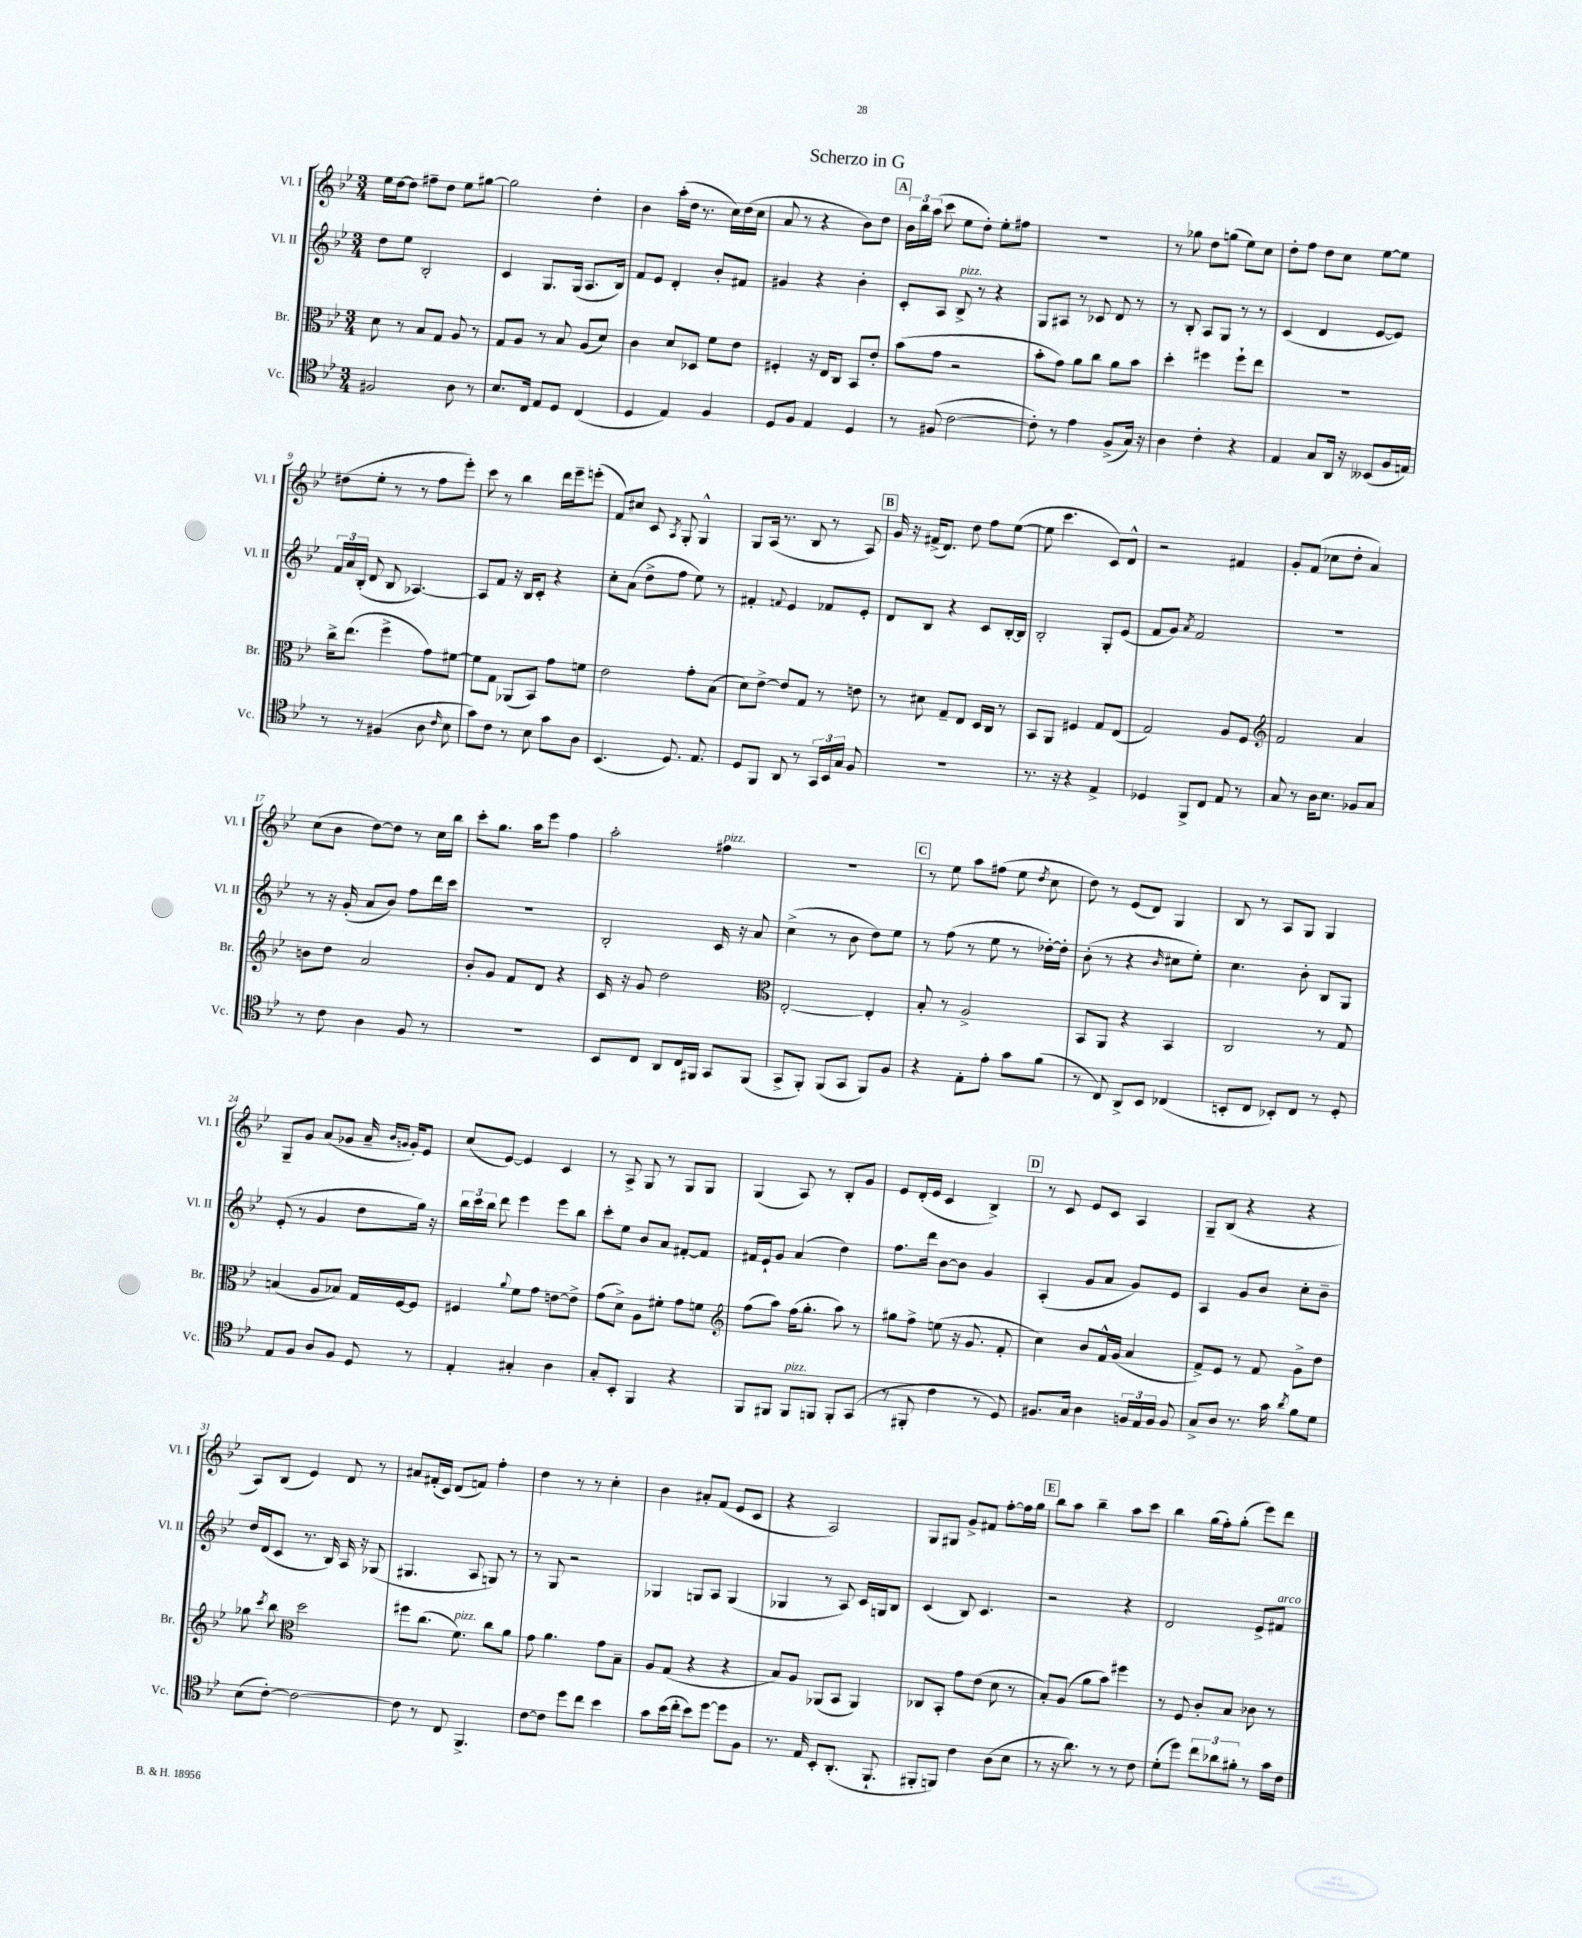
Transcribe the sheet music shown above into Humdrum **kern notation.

**kern	**kern	**kern	**kern
*staff4	*staff3	*staff2	*staff1
*clefC4	*clefC3	*clefG2	*clefG2
*k[b-e-]	*k[b-e-]	*k[b-e-]	*k[b-e-]
*M3/4	*M3/4	*M3/4	*M3/4
2F#	8d	8dd	16ee-
.	.	.	[16dd
.	8r	8ee-	8dd]
.	8B-	2B-'	8ff#~
.	8G	.	8dd
8A	8A	.	8ee-
8r	8r	.	[8gg#
=	=	=	=
8.B-	8G	4c	2gg#]
.	8A	.	.
16C	.	.	.
8E-	8r	8.G	.
8D	8B-	.	.
.	.	(16G	.
(4C	(8A	8.A	4dd'
.	8d)	.	.
.	.	16B-)	.
=	=	=	=
4D	4c	8f	4b-
.	.	8e-	.
4E-)	8d	4d'	(16aa'
.	.	.	16dd
.	8D-	.	8.r
4F	8f	8b-'	.
.	.	.	16cc)
.	8e-	8f#	(16dd
.	.	.	16cc
=	=	=	=
8D	4F#'	4g#	8a
8F	.	.	8r
4E-	16r	4r	4r
.	16E-	.	.
.	8C	.	.
4D	8BB-	4b-'	8b-)
.	8e-'	.	8dd
=	=	=	=
8r	(8b-	8c'	24b-
.	.	.	24bb-
.	.	.	(24aa
(8F#	8g	8A	8ccc
[2c	2r	8B-^	8ee-
.	.	8r	8dd')
.	.	4r	8ee-'
.	.	.	8ff#
=	=	=	=
8c'])	8b-'	8G	2.r
8r	8g)	8A#	.
4e-	8a	8r	.
.	8cc	8c-	.
(8F^	8a	8d	.
16G)	8b-	8r	.
16r	.	.	.
=	=	=	=
4A	4dd'	8r	8r
.	.	8B-'	8gg-
4c'	4ff#	8A	8dd
.	.	8G	(8gg
4r	8ff#`	8r	8ee-)
.	8ee-	8r	8cc
=	=	=	=
4E-	2.r	(4c	8dd'
.	.	.	8ff
8G	.	4d	8dd
16AA	.	.	8cc
16r	.	.	.
(8BB--	.	[8e-	[8ee-
16F	.	8e-])	8ee-]
16E)	.	.	.
=	=	=	=
8r	16cc^	24f	(8dd#
.	.	24a	.
.	(8.ee-	.	.
.	.	(24B-'	.
8r	.	8d	8ee-'
(4F#	4ff^	8B-	8r
.	.	[4.A-)	8r
8A	8g)	.	8ff
16qqc	.	.	.
8B-	[8f#	.	8eee-')
=	=	=	=
8g)	8f#]	8A-]	8ccc
8c	8G	8f	8r
8r	(8AA-	16r	4bb-
.	.	16B-	.
8B-	8BB-)	8c'	.
8g	8g	4r	16ddd
.	.	.	16eee-~
8A	8f	.	(8eee'
=	=	=	=
(4.BB-	2e-	8cc'	8f)
.	.	(8a	8cc#
.	.	8dd^	8c
.	.	.	8qA
8.D)	.	8ff	8G'
.	8g'	8ee-)	4G^^
8.E-	.	.	.
.	(8B-	8r	.
=	=	=	=
8D	8d)	4f#'	8G
8FF	[8e-^	.	(16A
.	.	.	8.r
.	.	8qqf	.
8AA	8e-]	4e-	.
8r	8G	.	8B-
24GG	8r	8f-	8r
24BB-	.	.	.
24G	.	.	.
8F	8e	8e-'	8A)
=	=	=	=
2.r	8r	8d	16g
.	.	.	16r
.	8d#	8B-	(16f#^
.	.	.	8.d)
.	8G~	4r	.
.	8E-	.	8dd
.	16D	8c	8ff
.	16C	.	.
.	8r	[16B-'	([8ee-
.	.	16B-]	.
=	=	=	=
8.r	8BB-	2B-'	8ee-]
.	8AA	.	4.ccc
16r	.	.	.
4r	4F#	.	.
4E-^	8G	8G'	8c)
.	(8E-	(8e-	8d^^
=	=	=	=
4D-	2G)	8f	2r
.	.	8g)	.
.	.	8qa	.
8FF^	.	2f	.
8C	.	.	.
8E-	8A	.	4f#
8r	8F	.	.
=	=	=	=
*	*clefG2	*	*
8G	2f	2.r	8g'
8r	.	.	(8f
16A	.	.	8cc-
8.B-	.	.	.
.	.	.	8dd'
8F-	4a	.	4a)
8G	.	.	.
=	=	=	=
8r	8b	8r	(8cc
8c	8dd	16r	8b-
.	.	(16g'	.
4A	2a	8a	[8dd)
.	.	8b-)	8dd]
8F	.	8ff	8r
8r	.	16ddd	16cc
.	.	16ccc	16bb-
=	=	=	=
2.r	8b-'	2.r	8ccc'
.	8g	.	8.gg
.	8f	.	.
.	.	.	16aa
.	8d	.	8eee-
.	4r	.	4ff
=	=	=	=
8BB-	16c	2B-'	2aa'
.	16r	.	.
8C	8g	.	.
8AA	2dd	.	.
16C	.	.	.
16FF#	.	.	.
8GG	.	16c	4ff#
.	.	16r	.
(8FF#	.	8a	.
=	=	=	=
*	*clefC3	*	*
8GG^	[2E-'	(4cc^	2.r
8FF')	.	.	.
(8FF	.	8r	.
8GG	.	8b-	.
8FF)	4E-']	8dd)	.
8F	.	8ee-	.
=	=	=	=
4r	8B-'	8r	8r
.	8r	(8ff	8ee-
8E-'	2A^	8r	8aa
8e-'	.	8ee-	(8ff#
8g	.	8r	8ee-
.	.	.	8qdd
(8f	.	[16dd-')	8cc
.	.	16dd-']	.
=	=	=	=
8r	8BB-	(8b-'	8dd)
8C)	8AA	8r	8r
8AA^	4r	4r	(8e-
8BB-	.	.	8d)
.	.	16qqb-	.
(4C-	4BB-	8cc#	4G
.	.	8ee-')	.
=	=	=	=
8BB'	2C	4.cc	8B-
8C	.	.	8r
8BB-')	.	.	8A
8C	.	8b-'	8G
8r	8r	8B-	4G
8D'	8G	8G	.
=	=	=	=
8E-	(4B	(8e-'	8G~
8F	.	8r	8g
8A	8A	4g	(8a
8F	8B-)	.	8g-
8D	16G	8dd	16a~
.	.	.	16qqb-
.	.	.	16qqg
.	[16F	.	16g')
8r	8F]	16gg)	8e-
.	.	16r	.
=	=	=	=
4E-'	4F#	24bb-	(8cc
.	.	24ccc	.
.	.	24bb-	.
.	.	8ddd	[8e-)
.	8qqa	.	.
4G#'	8f	4eee-	4e-]
.	8g	.	.
4A	[8e	8eee-	4c
.	8e^]	8bb-	.
=	=	=	=
8G'	(8g	8ccc'	8r
8BB-'	8d^)	8ee-	8A^
4FF	8A	8b-	8G
.	8f#'	8a	8r
4r	8g	[8f#'	8G
.	8f	8f#]	8G
=	=	=	=
*	*clefG2	*	*
8FF	(8ff	16f#	(4G
.	.	16e-`	.
8FF#	8aa)	8g	.
8FF#	(16ff	(4a	8A)
.	8.gg'	.	.
8FF	.	.	8r
8FF'	8aa)	4dd)	8B-'
(8GG	8r	.	8g
=	=	=	=
8r	8gg#	8.ff	8e-
8FF#'	8ff^	.	(16d'
.	.	16ddd	16e-
4c	(8ee	[8b-	4c
.	16r	8b-]	.
.	8.g	.	.
8r	.	4g	4B-^)
8D)	8f'	.	.
=	=	=	=
8.F#	4cc)	(4A'	8r
.	.	.	8c
16G	.	.	.
4A	8b-	8g	8e-
.	16f^^	8a	8c
.	(16g	.	.
24F	4a	8g)	4A
24E-	.	.	.
24F	.	.	.
8F	.	8e-	.
=	=	=	=
8G^	8f^)	4A	8G~
8A	8e-	.	(8B-
8.r	8r	8g	4r
.	8f	8b-	.
16g	.	.	.
8qa	.	.	.
8f	8g^	8cc'	4r
8d	8dd	8b-~	.
=	=	=	=
(8B-	8gg-	16dd	8A)
.	.	(16d	.
.	8qccc	.	.
[8c')	8bb-	8c	(8B-
*	*clefC3	*	*
2c_	2dd	8.r	4e-)
.	.	16B-)	.
.	.	16A	8d
.	.	16r	.
.	.	(8G-	8r
=	=	=	=
8c]	8ff#	4.G#	8a#
8r	(8.cc	.	(16f#'
.	.	.	16c)
8C	.	.	(8d
.	8.f)	.	.
4.FF^	.	8A	8f)
.	8cc	8G)	4ff'
.	8a	8r	.
=	=	=	=
[8c	8g	8r	4dd
8c]	4.a	8G	.
8dd	.	2r	8r
8cc	.	.	8r
4b-	8g	.	4cc'
.	8B-~	.	.
=	=	=	=
8g	8A	4G-	4b-
(16b-	(8G	.	.
16cc'	.	.	.
8b-)	4r	8G	8a#'
[8dd	.	8A	(8f
8dd]	4r	(4G	8e-
8F	.	.	8c
=	=	=	=
8.r	8B-)	4G-	4r
.	8A	.	.
16E-	.	.	.
8BB-'	(8AA-	8r	2A)
(8.AA'	8BB-	8A)	.
.	4AA-)	16c	.
8.FF`	.	16G	.
.	.	8B-	.
=	=	=	=
8FF#'	8C-	(4c	8G
8FF)	8BB-'	.	8G#
4c	8g	8B-)	8g^
.	(8e-	4.c	8f#
(8A	8d	.	[8ff'
8B-	8r	.	16ff]
.	.	.	16gg
=	=	=	=
8r	8B-')	2r	8bb-
16r	(8A	.	8aa
8.a)	.	.	.
.	8a	.	4bb-~
8r	8b-)	.	.
8r	4ff#	4r	8aa
8c	.	.	8ccc
=	=	=	=
(8d'	8r	2d	4bb-
8dd)	8F	.	.
12cc	8c'	.	(16gg
.	.	.	16ff')
12a-	.	.	.
.	8B-	.	(8gg'
12f#'	.	.	.
8r	8c-	8e-^	8eee-)
16g	8r	8f#	8ddd
16c	.	.	.
==	==	==	==
*-	*-	*-	*-
